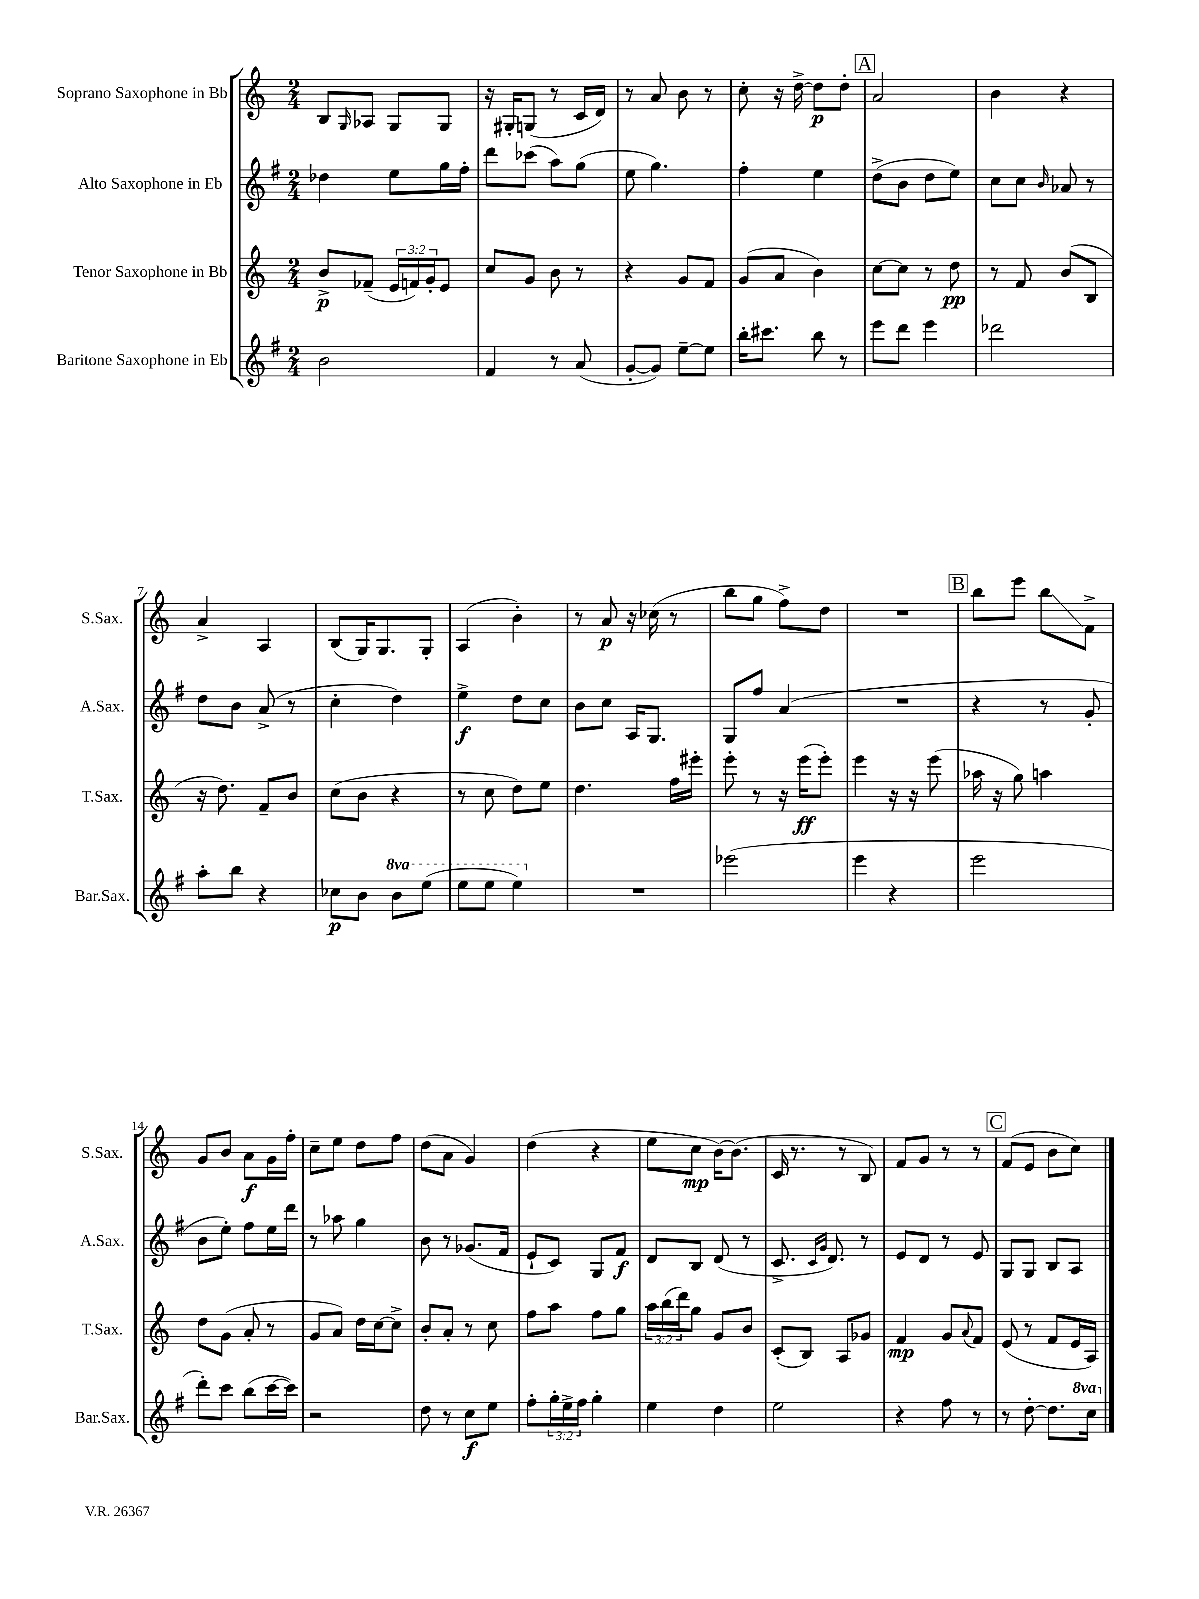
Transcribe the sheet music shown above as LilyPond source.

<<
\new StaffGroup <<
\new Staff = "s0" \with { instrumentName = "Soprano Saxophone in Bb" shortInstrumentName = "S.Sax." } {
    \clef treble \key c \major \numericTimeSignature \time 2/4
    b8 \grace { g16 } aes8 g8 g8 |
    r16 gis16-. g8( r8 c'16 d'16) |
    r8 a'8 b'8 r8 |
    c''8-. r16 d''16~-> d''8\p d''8-. |
    \mark \markup { \box "A" } a'2 |
    b'4 r4 |
    a'4-> a4 |
    b8( g16) g8. g8-. |
    a4( b'4-.) |
    r8 a'8\p r16 ces''16( r8 |
    b''8 g''8 f''8->) d''8 |
    R2 |
    \mark \markup { \box "B" } b''8 e'''8 b''8\glissando f'8-> |
    g'8 b'8 a'8\f g'16 f''16-. |
    c''8-- e''8 d''8 f''8 |
    d''8( a'8 g'4) |
    d''4( r4 |
    e''8 c''8\mp b'16~) b'8.( |
    c'16 r8. r8 b8) |
    f'8 g'8 r8 r8 |
    \mark \markup { \box "C" } f'8( e'8 b'8 c''8) \bar "|." |
}
\new Staff = "s1" \with { instrumentName = "Alto Saxophone in Eb" shortInstrumentName = "A.Sax." } {
    \clef treble \key g \major \numericTimeSignature \time 2/4
    des''4 e''8 g''16 fis''16-. |
    d'''8 ces'''8( a''8) g''8( |
    e''8 g''4.) |
    fis''4-. e''4 |
    \mark \markup { \box "A" } d''8->( b'8 d''8 e''8) |
    c''8 c''8 \grace { b'16 } aes'8 r8 |
    d''8 b'8 a'8->( r8 |
    c''4-. d''4) |
    e''4->\f d''8 c''8 |
    b'8 c''8 a16 g8. |
    g8 fis''8 a'4( |
    R2 |
    \mark \markup { \box "B" } r4 r8 g'8-. |
    b'8 e''8-.) fis''8 e''16 d'''16 |
    r8 aes''8 g''4 |
    b'8 r8 ges'8.( fis'16 |
    e'8-! c'8) g8 fis'8\f |
    d'8 b8 d'8( r8 |
    c'8.-> \grace { c'16 g'16 } d'8.) r8 |
    e'8 d'8 r8 e'8 |
    \mark \markup { \box "C" } g8 g8 b8 a8 \bar "|." |
}
\new Staff = "s2" \with { instrumentName = "Tenor Saxophone in Bb" shortInstrumentName = "T.Sax." } {
    \clef treble \key c \major \numericTimeSignature \time 2/4 \override Staff.TupletNumber.text = #tuplet-number::calc-fraction-text
    b'8->\p fes'8--( \tuplet 3/2 { e'16 f'16) g'16-. } e'8 |
    c''8 g'8 b'8 r8 |
    r4 g'8 f'8 |
    g'8( a'8 b'4) |
    \mark \markup { \box "A" } c''8~ c''8 r8 d''8\pp |
    r8 f'8 b'8( b8 |
    r16 d''8.) f'8-- b'8 |
    c''8( b'8 r4 |
    r8 c''8 d''8) e''8 |
    d''4. f''16 eis'''16-. |
    e'''8-. r8 r16 e'''16\ff( e'''8-.) |
    e'''4 r16 r16 e'''8( |
    \mark \markup { \box "B" } aes''16 r16 g''8) a''4 |
    d''8 g'8( a'8-. r8 |
    g'8 a'8) d''16 c''16~ c''8-> |
    b'8-. a'8-. r8 c''8 |
    f''8 a''8 f''8 g''8 |
    \tuplet 3/2 { a''16 b''16( d'''16) } g''8 g'8 b'8 |
    c'8-.( b8) a8 ges'8 |
    f'4\mp g'8 \appoggiatura { a'8 } f'8 |
    \mark \markup { \box "C" } e'8( r8 f'8 e'16 a16) \bar "|." |
}
\new Staff = "s3" \with { instrumentName = "Baritone Saxophone in Eb" shortInstrumentName = "Bar.Sax." } {
    \clef treble \key g \major \numericTimeSignature \time 2/4 \override Staff.TupletNumber.text = #tuplet-number::calc-fraction-text \set Staff.ottavationMarkups = #ottavation-simple-ordinals
    b'2 |
    fis'4 r8 a'8( |
    g'8~-. g'8) e''8~-- e''8 |
    b''16-. cis'''8. b''8 r8 |
    \mark \markup { \box "A" } e'''8 d'''8 e'''4 |
    des'''2 |
    a''8-. b''8 r4 |
    ces''8\p b'8 \ottava #1 b''8 e'''8( |
    e'''8 e'''8 e'''4) \ottava #0 |
    R2 |
    ees'''2( |
    e'''4 r4 |
    \mark \markup { \box "B" } e'''2 |
    d'''8-.) c'''8 b''8( c'''16~ c'''16) |
    r2 |
    d''8 r8 c''8\f e''8 |
    fis''8-. \tuplet 3/2 { g''16-. e''16-> fis''16 } g''4-. |
    e''4 d''4 |
    e''2 |
    r4 fis''8 r8 |
    \mark \markup { \box "C" } r8 d''8~-. d''8. \ottava #1 c'''16 \ottava #0 \bar "|." |
}
>>
>>
